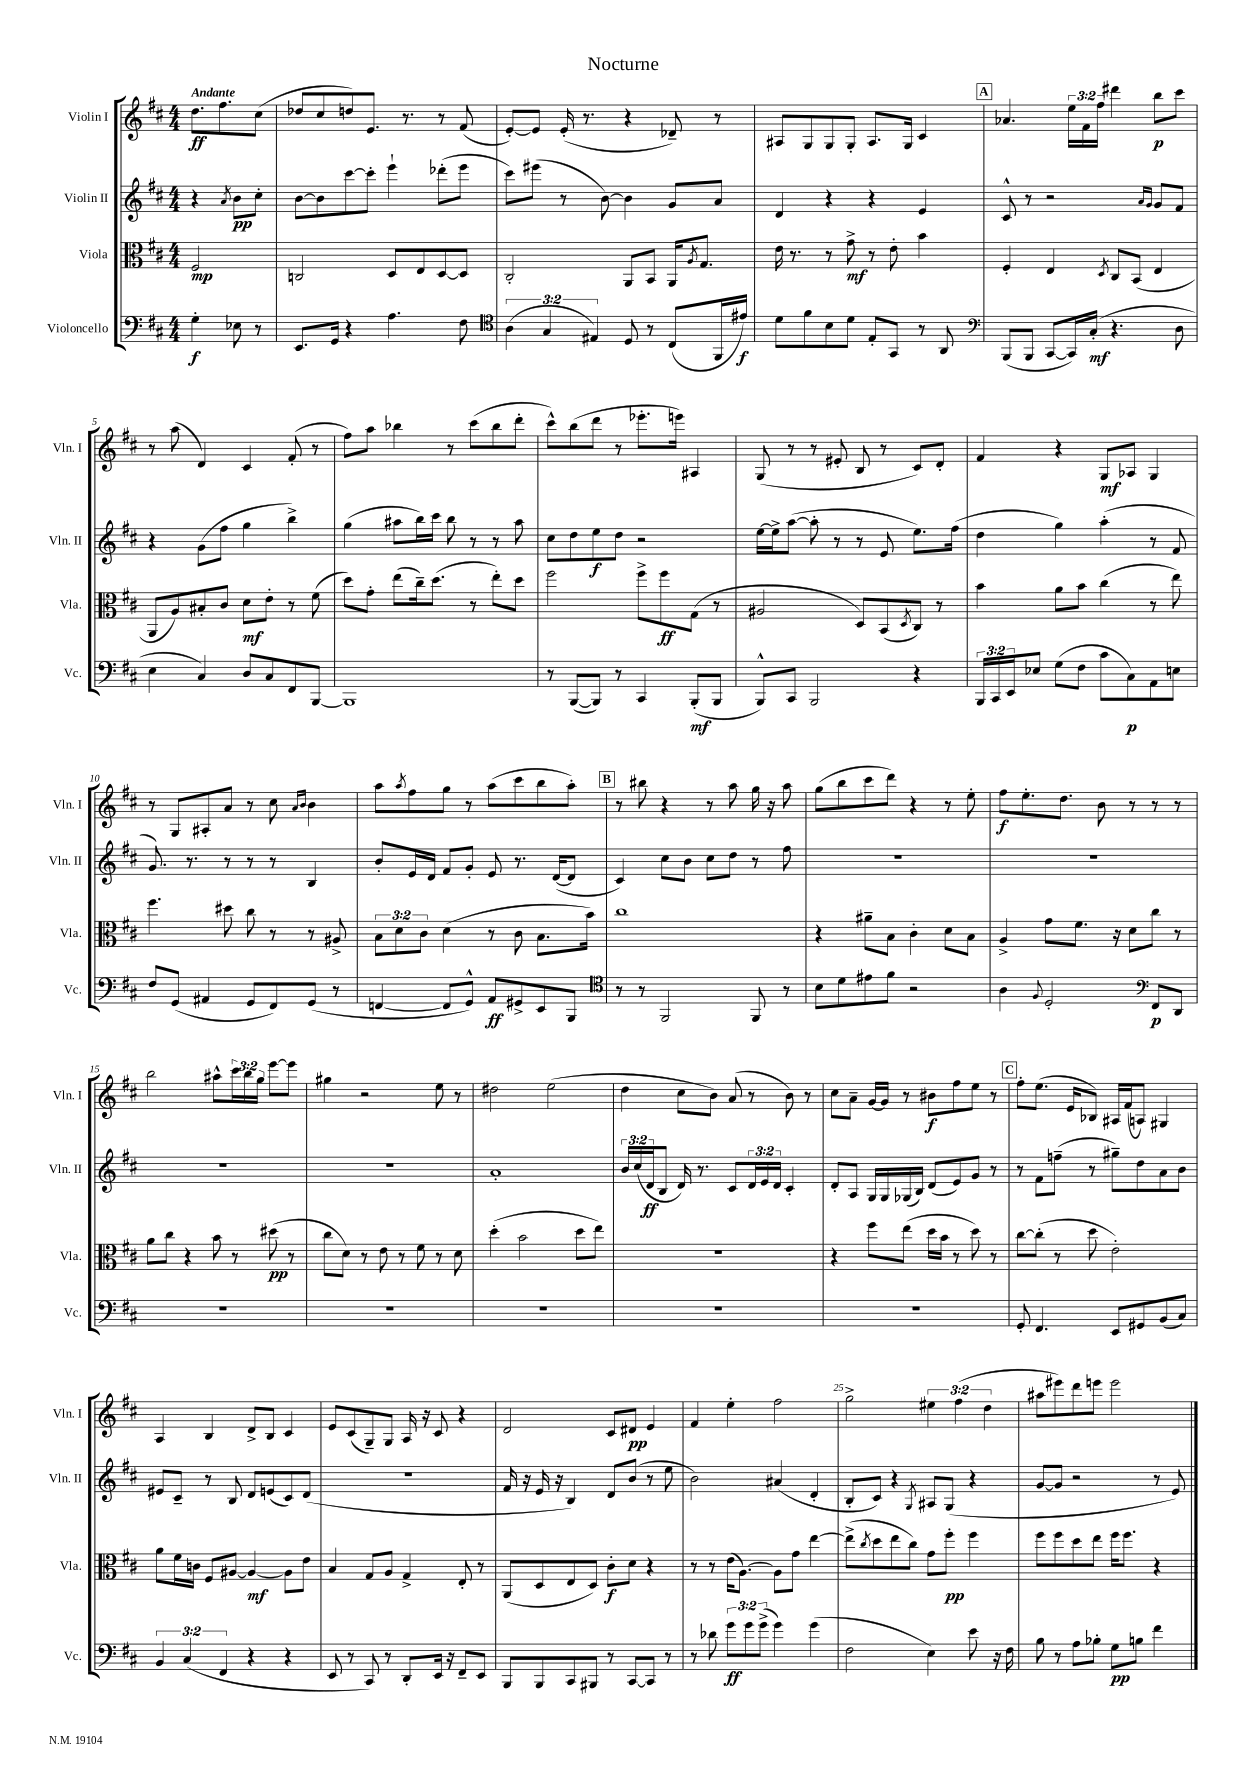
\header { title = "Nocturne" }
<<
\new StaffGroup <<
\new Staff = "s0" \with { instrumentName = "Violin I" shortInstrumentName = "Vln. I" } {
    \clef treble \key d \major \numericTimeSignature \time 4/4 \override Staff.TupletNumber.text = #tuplet-number::calc-fraction-text \partial 2 \tempo "Andante"
    d''8.\ff fis''8. cis''8( |
    des''8 cis''8 d''8) e'8. r8. r8 fis'8( |
    e'8~-.) e'8 e'16-.( r8. r4 des'8--) r8 |
    ais8 g8 g8 g8-. ais8. g16 cis'4 |
    \mark \markup { \box "A" } aes'4. \tuplet 3/2 { e''16 fis'16 fis''16 } dis'''4 b''8\p cis'''8 |
    r8 a''8( d'4) cis'4 fis'8-.( r8 |
    fis''8) a''8 bes''4 r8 cis'''8( bes''8 d'''8-. |
    cis'''8-^) b''8( d'''8 r8 ees'''8.-. e'''16) ais4 |
    g8( r8 r8 eis'8-. b8 r8 cis'8) d'8-. |
    fis'4 r4 g8\mf aes8 g4 |
    r8 g8 ais8-. a'8 r8 cis''8 \grace { a'16 b'16 } b'4 |
    a''8 \acciaccatura { a''8 } fis''8 g''8 r8 a''8( cis'''8 b''8 a''8-.) |
    \mark \markup { \box "B" } r8 bis''8 r4 r8 a''8 g''16 r16 a''8 |
    g''8( b''8 cis'''8 d'''8) r4 r8 e''8-. |
    fis''8\f e''8.-. d''8. b'8 r8 r8 r8 |
    b''2 ais''8-^ \tuplet 3/2 { cis'''16 b''16 g''16 } e'''8~ e'''8 |
    gis''4 r2 e''8 r8 |
    dis''2 e''2( |
    d''4 cis''8 b'8) a'8( r8 b'8) r8 |
    cis''8 a'8-- g'16~ g'16 r8 bis'8\f fis''8 e''8 r8 |
    \mark \markup { \box "C" } fis''8-. e''8.( e'16 bes8) ais16 fis'16( a8) gis4 |
    a4 b4 d'8-> b8 cis'4 |
    e'8 cis'8( g8--) g8 a16 r16 cis'8 r4 |
    d'2 cis'8 dis'8\pp e'4 |
    fis'4 e''4-. fis''2 |
    g''2-> \tuplet 3/2 { eis''4 fis''4( d''4 } |
    ais''8 eis'''8) d'''8 e'''8 e'''2 \bar "|." |
}
\new Staff = "s1" \with { instrumentName = "Violin II" shortInstrumentName = "Vln. II" } {
    \clef treble \key d \major \numericTimeSignature \time 4/4 \override Staff.TupletNumber.text = #tuplet-number::calc-fraction-text \partial 2
    r4 \acciaccatura { a'8 } b'8\pp cis''8-. |
    b'8~ b'8 cis'''8~ cis'''8-. e'''4-! des'''8-.( e'''8 |
    cis'''8) eis'''8( r8 b'8~) b'4 g'8 a'8 |
    d'4 r4 r4 e'4 |
    \mark \markup { \box "A" } cis'8-^ r8 r2 \grace { a'16 g'16 } g'8 fis'8 |
    r4 g'8( fis''8 g''4 b''4->) |
    g''4( ais''8 b''16) cis'''16 b''8 r8 r8 ais''8 |
    cis''8 d''8 e''8\f d''8 r2 |
    e''16~ e''16-> a''8~( a''8-. r8 r8 e'8 e''8.) fis''16( |
    d''4 g''4) a''4-.( r8 fis'8 |
    g'8.) r8. r8 r8 r8 b4 |
    b'8-. e'16 d'16 fis'8 g'8-. e'8 r8. d'16~( d'8 |
    \mark \markup { \box "B" } cis'4) cis''8 b'8 cis''8 d''8 r8 fis''8 |
    R1 |
    R1 |
    R1 |
    R1 |
    a'1-. |
    \tuplet 3/2 { b'16 cis''16( d'16\ff } b8 d'16) r8. cis'8 \tuplet 3/2 { d'16 e'16 d'16 } cis'4-. |
    d'8-. a8 g16 g16 ges16( b16) d'8( e'8) g'8 r8 |
    \mark \markup { \box "C" } r8 fis'8 f''8--( r8 gis''8--) d''8 a'8 b'8 |
    eis'8 cis'8-- r8 b8 d'8 e'8( cis'8) d'8( |
    R1 |
    fis'16 r16 e'16 r16 b4) d'8 b'8( r8 e''8 |
    b'2) ais'4( d'4-. |
    b8-. cis'8) r4 \acciaccatura { g8 } ais8 g8( r4 |
    g'8~ g'8 r2 r8 e'8) \bar "|." |
}
\new Staff = "s2" \with { instrumentName = "Viola" shortInstrumentName = "Vla." } {
    \clef alto \key d \major \numericTimeSignature \time 4/4 \override Staff.TupletNumber.text = #tuplet-number::calc-fraction-text \partial 2
    fis2\mp |
    c2 d8 e8 d8~ d8 |
    cis2-. a,8 b,8 a,16 \acciaccatura { a8 } g8. |
    e'16 r8. r8 g'8->\mf r8 e'8-. b'4 |
    \mark \markup { \box "A" } fis4-. e4 \acciaccatura { d8 } cis8 b,8( e4 |
    a,8 a8) bis8-. cis'8 d'8\mf e'8-. r8 fis'8( |
    d''8) g'8-. e''8( cis''16--) d''8.( r8 e''8-.) d''8 |
    fis''2 fis''8-> fis''8\ff g8( r8 |
    ais2 d8) b,8( \acciaccatura { d8 } cis8) r8 |
    b'4 a'8 b'8 cis''4( r8 e''8) |
    fis''4. dis''8 cis''8 r8 r8 ais8-> |
    \tuplet 3/2 { b8 d'8 cis'8 } d'4( r8 cis'8 b8. b'16) |
    \mark \markup { \box "B" } cis''1 |
    r4 ais'8-- b8 cis'4-. d'8 b8 |
    a4-> g'8 fis'8. r16 d'8 cis''8 r8 |
    a'8 cis''8 r4 b'8 r8 dis''8\pp( r8 |
    cis''8 d'8) r8 e'8 r8 fis'8 r8 d'8 |
    d''4-.( b'2 d''8 e''8) |
    R1 |
    r4 fis''8 e''8( d''16 b'16 r8 d''8) r8 |
    \mark \markup { \box "C" } cis''8~ cis''8-.( r8 d''8 e'2-.) |
    a'8 fis'16 c'16 fis8 ais8~ ais4~\mf ais8 e'8 |
    b4 g8 a8 g4-> e8-. r8 |
    a,8( d8 e8 d8) cis'8-.\f d'8 r4 |
    r8 r8 e'16( a8.~) a8 g'8 e''4~ |
    e''8->( \acciaccatura { cis''8 } d''8 e''8 cis''8) g'8 fis''8-.\pp fis''4 |
    fis''8 fis''8 d''8 e''8 fis''16 fis''8. r4 \bar "|." |
}
\new Staff = "s3" \with { instrumentName = "Violoncello" shortInstrumentName = "Vc." } {
    \clef bass \key d \major \numericTimeSignature \time 4/4 \override Staff.TupletNumber.text = #tuplet-number::calc-fraction-text \partial 2
    g4-.\f ees8 r8 |
    e,8. g,16 r4 a4. fis8 |
    \clef tenor \tuplet 3/2 { a4( g4 eis4) } d8 r8 cis8( fis,16 eis'16\f) |
    d'8 fis'8 b8 d'8 e8-. g,8 r8 a,8 |
    \mark \markup { \box "A" } \clef bass b,,8( b,,8 cis,8~ cis,16) cis16-.\mf( r4. d8 |
    e4 cis4) d8 cis8 fis,8 b,,8~ |
    b,,1 |
    r8 b,,8~( b,,8) r8 cis,4 b,,8-.\mf( b,,8 |
    b,,8-^) cis,8 b,,2 r4 |
    \tuplet 3/2 { b,,16 cis,16 e,16 } ees8 g8( fis8 cis'8 cis8\p) a,8 e8 |
    fis8 g,8( ais,4 g,8 fis,8) g,8( r8 |
    f,4~ f,8 g,8-^) a,8\ff gis,8-> e,8 b,,8 |
    \mark \markup { \box "B" } \clef tenor r8 r8 fis,2 fis,8 r8 |
    b8 d'8 eis'8 fis'8 r2 |
    a4 \appoggiatura { fis8 } d2-. \clef bass fis,8\p d,8 |
    R1 |
    R1 |
    R1 |
    R1 |
    R1 |
    \mark \markup { \box "C" } g,8-. fis,4. e,8 gis,8 b,8( cis8) |
    \tuplet 3/2 { b,4 cis4( fis,4 } r4 r4 |
    e,8 r8 cis,8) r8 d,8-. e,16 r16 fis,8-- e,8 |
    b,,8 b,,8 cis,8 bis,,8 r8 cis,8~ cis,8 r8 |
    r8 des'8 \tuplet 3/2 { g'8\ff g'8 g'8->( } g'4) g'4( |
    fis2 e4) e'8 r16 fis16 |
    b8 r8 a8 bes8-. g8\pp b8 fis'4 \bar "|." |
}
>>
>>
\layout { \context { \Score \override BarNumber.break-visibility = ##(#f #t #t) barNumberVisibility = #(every-nth-bar-number-visible 5) } }
